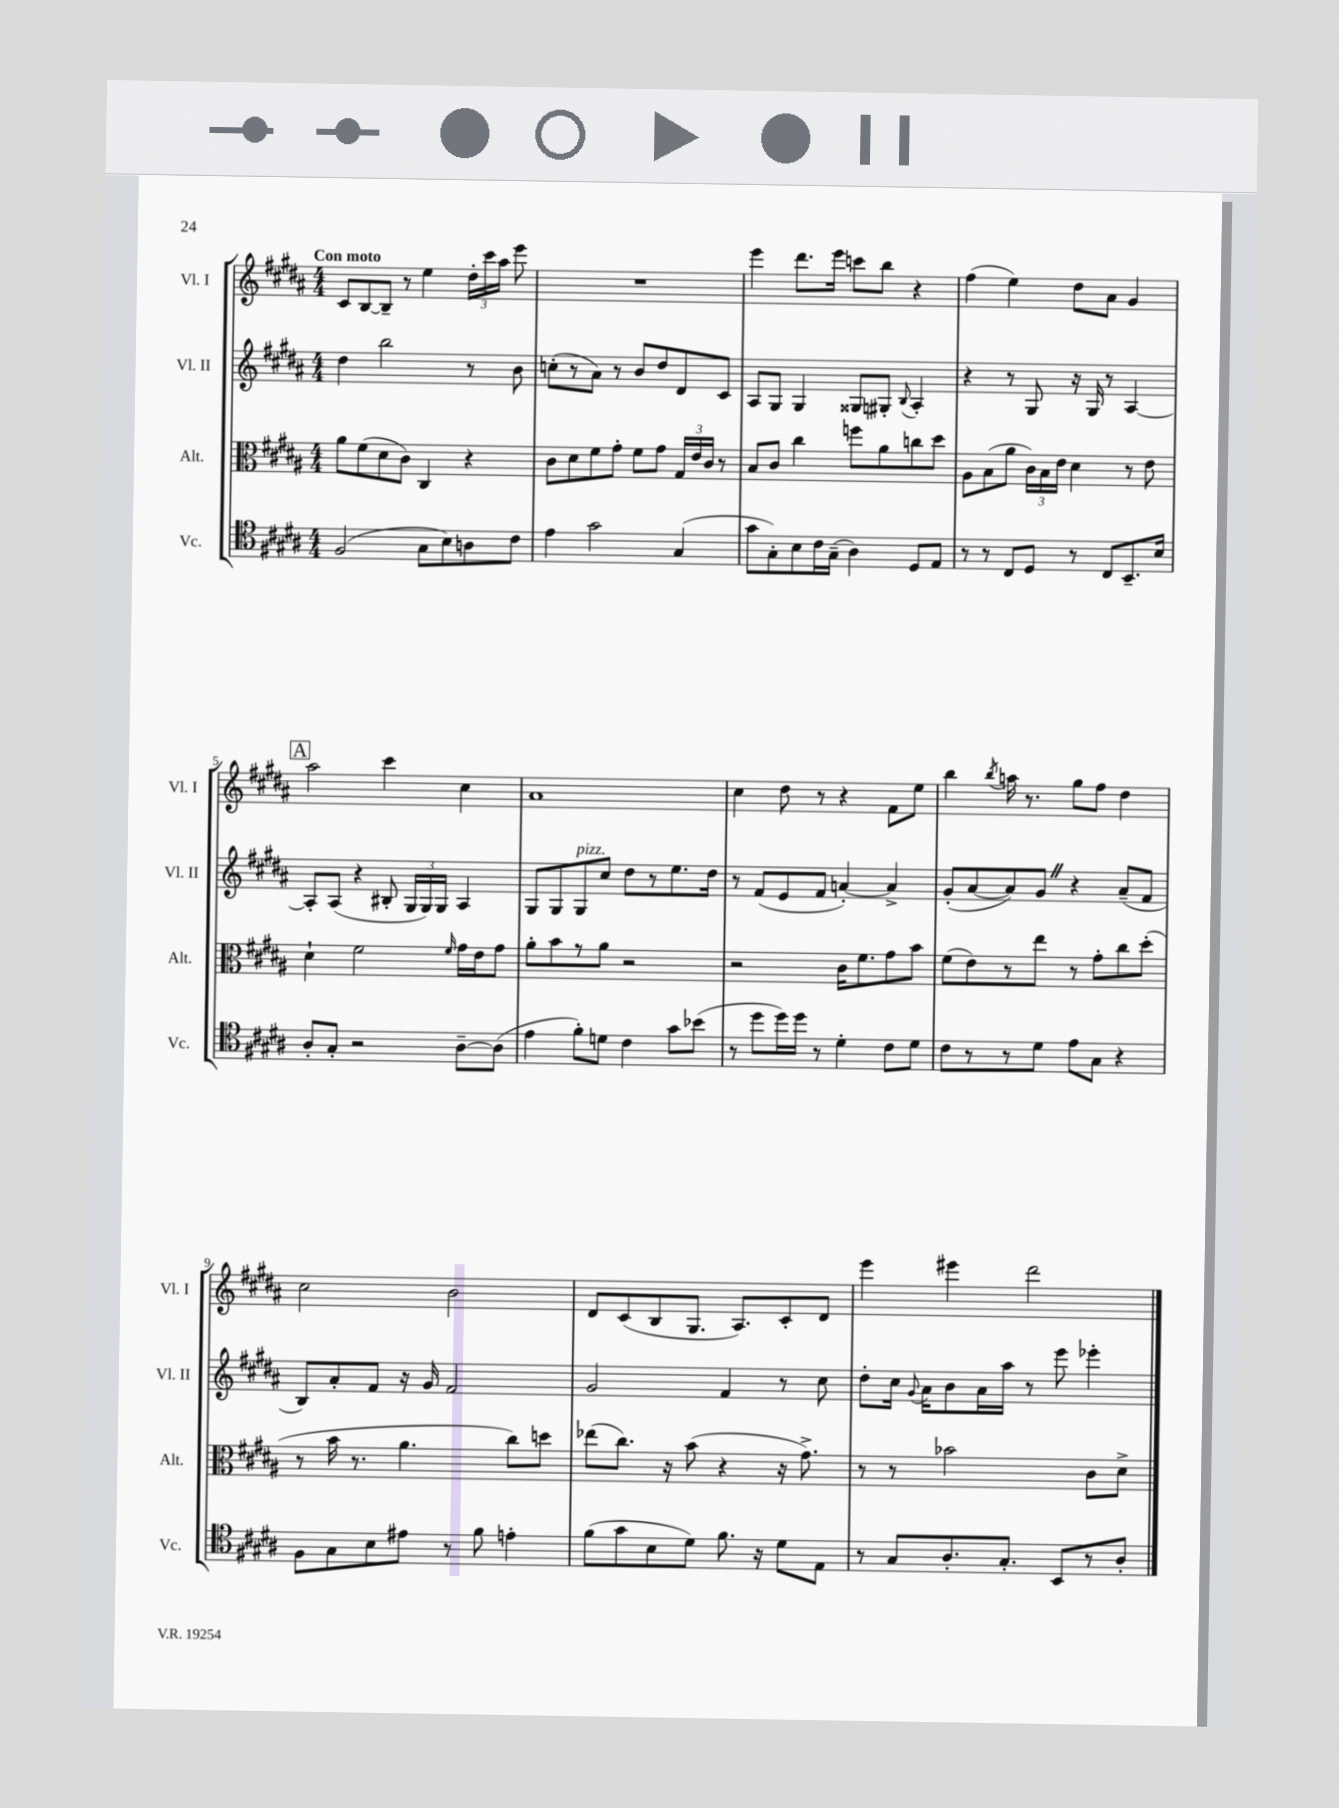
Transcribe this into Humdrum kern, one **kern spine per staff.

**kern	**kern	**kern	**kern
*staff4	*staff3	*staff2	*staff1
*clefC4	*clefC3	*clefG2	*clefG2
*k[f#c#g#d#a#]	*k[f#c#g#d#a#]	*k[f#c#g#d#a#]	*k[f#c#g#d#a#]
*M4/4	*M4/4	*M4/4	*M4/4
(2F#	8a#	4dd#	8c#
.	(8f#	.	[8B
.	8d#	2bb	8B~]
.	8c#)	.	8r
8G#	4C#	.	4ee
8B)	.	.	.
8A	4r	8r	24dd#'
.	.	.	24ccc#
.	.	.	24aa#
8c#	.	8b	8eee
=	=	=	=
4e	8c#	(8cc'	1r
.	8d#	8r	.
2g#	8f#	8a#)	.
.	8g#'	8r	.
.	8f#	8b	.
.	8g#	8dd#	.
(4G#	24G#	8d#	.
.	24e	.	.
.	24c#	.	.
.	8r	8c#	.
=	=	=	=
8g#	8B	8A#	4eee
8G#')	8c#	8G#	.
8B	4cc#	4G#	8.ddd#
16c#	.	.	.
(16G#~	.	.	16eee
4A#)	8ff	8G##	8ccc
.	8a#	8G#'	8bb
.	.	8qqB	.
8D#	8cc	4A#'	4r
8E	8dd#	.	.
=	=	=	=
8r	8A#	4r	(4ff#
8r	(8B	.	.
8C#	8a#	8r	4ee)
8D#	24c#)	8G#	.
.	24B	.	.
.	24e	.	.
8r	4d#	16r	8dd#
.	.	16G#	.
8C#	.	8r	8a#
8.BB~	8r	[4A#	4g#
.	8e	.	.
16B	.	.	.
=	=	=	=
8A#'	4d#`	8A#']	2aa#
8G#'	.	(8A#	.
2r	2f#	4r	.
.	.	8B#'	4ccc#
.	.	24G#	.
.	.	24G#)	.
.	.	24G#	.
.	16qqf#	.	.
[8A#~	16g#	4A#	4cc#
.	16e	.	.
(8A#]	8g#	.	.
=	=	=	=
4e	8a#'	8G#	1a#
.	8b	8G#	.
8f#')	8r	8G#	.
8d	8a#	8cc#	.
4c#	2r	8dd#	.
.	.	8r	.
8g#	.	8.ee	.
(8b-	.	.	.
.	.	16dd#	.
=	=	=	=
8r	2r	8r	4cc#
8dd#	.	(8f#	.
16dd#)	.	8e	8dd#
16dd#	.	.	.
8r	.	8f#	8r
4d#'	16c#	[4a')	4r
.	8.f#	.	.
8c#	8g#	4a^]	8f#
8d#	8b	.	8ee
=	=	=	=
8c#	(8f#	(8g#'	4bb
8r	8e)	[8a#	.
.	.	.	8qbb
8r	8r	8a#])	16aa
.	.	.	8.r
8d#	8ee	8g#	.
8e	8r	4r	8gg#
8G#	8g#'	.	8ff#
4r	8cc#	(8a#~	4dd#
.	(8dd#'	8f#	.
=	=	=	=
8F#	8r	8B)	2cc#
8G#	16b	8a#'	.
.	8.r	.	.
8B	.	8f#	.
8e#	4.a#	16r	.
.	.	16g#	.
8r	.	2f#	2b
8f#	.	.	.
4e'	8cc#)	.	.
.	8dd	.	.
=	=	=	=
(8f#	(8ee-	2g#	8d#
8g#	8.cc#)	.	(8c#
8B	.	.	8B
.	16r	.	.
8d#)	(8b	.	8.G#
8.f#	4r	4f#	.
.	.	.	8.A#)
16r	.	.	.
8d#	16r	8r	8c#'
.	8.g#^)	.	.
8E	.	8cc#	8d#
=	=	=	=
8r	8r	8dd#'	4eee
8G#	8r	16cc#	.
.	.	8qqg#	.
.	.	16a#	.
8.A#'	2b-	8b	4eee#
.	.	16a#	.
8.G#'	.	16aa#	.
.	.	8r	2ddd#
8BB	.	8eee	.
8r	8c#	4eee-'	.
8A#'	8d#^	.	.
==	==	==	==
*-	*-	*-	*-
